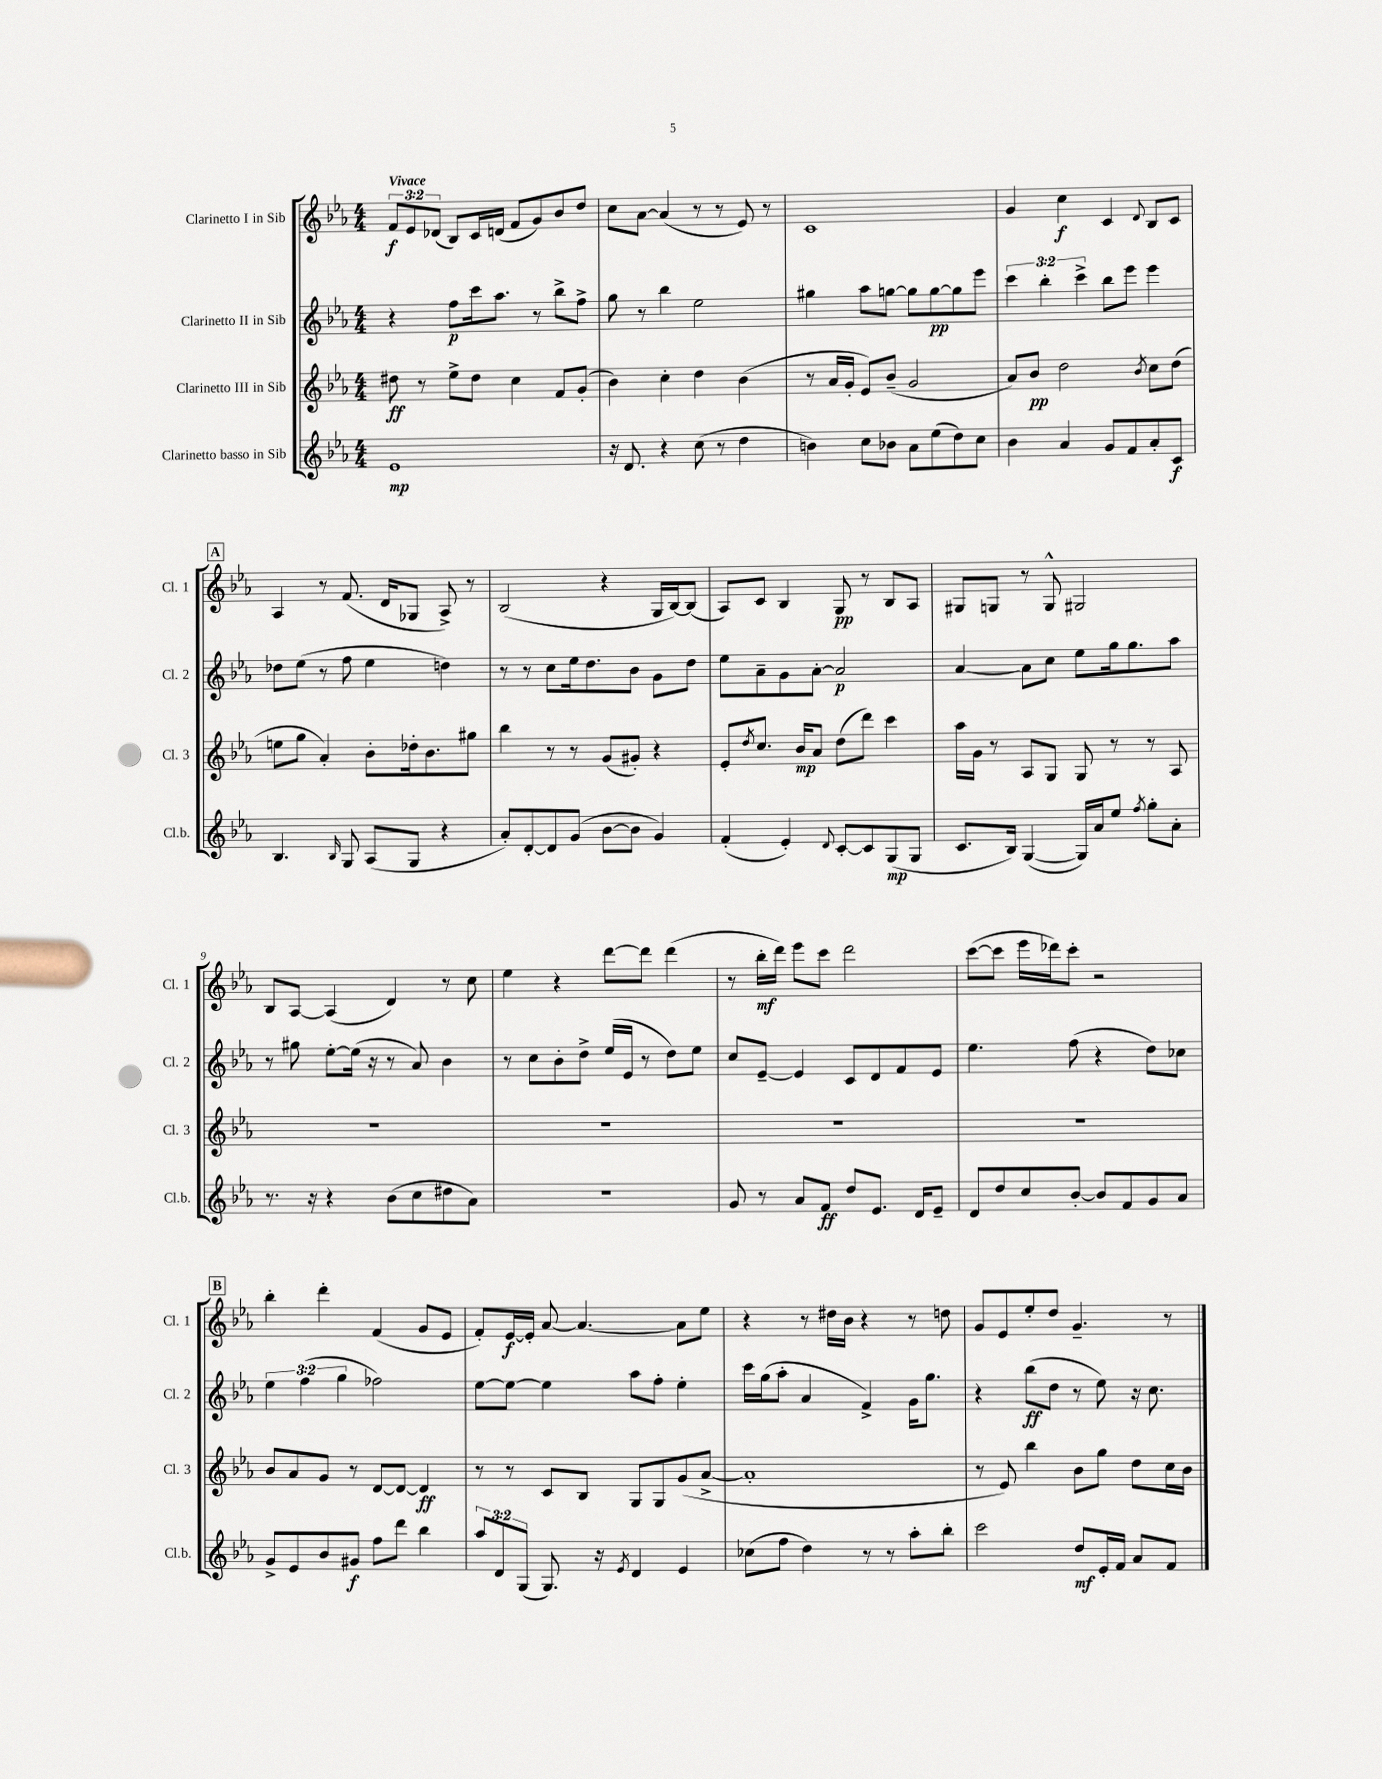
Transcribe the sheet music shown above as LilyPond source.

<<
\new StaffGroup <<
\new Staff = "s0" \with { instrumentName = "Clarinetto I in Sib" shortInstrumentName = "Cl. 1" } {
    \clef treble \key ees \major \numericTimeSignature \time 4/4 \override Staff.TupletNumber.text = #tuplet-number::calc-fraction-text \tempo "Vivace"
    \tuplet 3/2 { f'8\f ees'8 des'8( } bes8) c'16 d'16( f'8 g'8) bes'8 d''8 |
    c''8 aes'8~ aes'4( r8 r8 ees'8) r8 |
    c'1 |
    g'4 c''4\f c'4 \appoggiatura { d'8 } bes8 c'8 |
    \mark \markup { \box "A" } aes4 r8 f'8.( d'16 ges8 aes8->) r8 |
    bes2( r4 g16 bes16~) bes8( |
    aes8) c'8 bes4 g8\pp r8 bes8 aes8 |
    gis8 g8 r8 g8-^ gis2 |
    bes8 aes8~ aes4( d'4) r8 c''8 |
    ees''4 r4 d'''8~ d'''8 d'''4( |
    r8 bes''16-.\mf d'''16) ees'''8 c'''8 d'''2 |
    c'''8~( c'''8 ees'''16 des'''16) c'''8-. r2 |
    \mark \markup { \box "B" } bes''4-. d'''4-. f'4( g'8 ees'8 |
    f'8-.) ees'16~\f ees'16-. aes'8~ aes'4.~ aes'8 ees''8 |
    r4 r8 dis''16 bes'16 r4 r8 d''8 |
    g'8 ees'8 ees''8-. d''8 g'4.-- r8 \bar "|." |
}
\new Staff = "s1" \with { instrumentName = "Clarinetto II in Sib" shortInstrumentName = "Cl. 2" } {
    \clef treble \key ees \major \numericTimeSignature \time 4/4 \override Staff.TupletNumber.text = #tuplet-number::calc-fraction-text
    r4 f''8\p c'''16 aes''8. r8 bes''8-> f''8-> |
    g''8 r8 bes''4 ees''2 |
    gis''4 aes''8 g''8~ g''8 g''8~\pp g''8 ees'''8 |
    \tuplet 3/2 { c'''4 bes''4-. c'''4-> } bes''8 ees'''8 ees'''4 |
    \mark \markup { \box "A" } des''8 ees''8( r8 f''8 ees''4 d''4) |
    r8 r8 c''8 ees''16 d''8. bes'8 g'8 d''8 |
    ees''8 aes'8-- g'8 aes'8~-. aes'2\p |
    aes'4~ aes'8 c''8 ees''8 g''16 g''8. aes''8 |
    r8 gis''8 ees''8~-. ees''16( r16 r8 aes'8) bes'4 |
    r8 c''8 bes'8-. d''8-> ees''16( ees'16 r8 d''8) ees''8 |
    c''8 ees'8~-- ees'4 c'8 d'8 f'8 ees'8 |
    ees''4. f''8( r4 d''8) ces''8 |
    \mark \markup { \box "B" } \tuplet 3/2 { ees''4 f''4( g''4 } fes''2) |
    ees''8~ ees''8~ ees''4 aes''8 f''8-. ees''4-. |
    c'''16 g''16( aes''8-. aes'4 f'4->) g'16 g''8. |
    r4 bes''8\ff( d''8 r8 ees''8) r16 c''8. \bar "|." |
}
\new Staff = "s2" \with { instrumentName = "Clarinetto III in Sib" shortInstrumentName = "Cl. 3" } {
    \clef treble \key ees \major \numericTimeSignature \time 4/4
    dis''8\ff r8 ees''8-> dis''8 c''4 f'8 g'8-.( |
    bes'4) c''4-. d''4 bes'4( |
    r8 aes'16 g'16-. ees'8) bes'8--( g'2 |
    aes'8) bes'8\pp d''2 \acciaccatura { bes'8 } c''8 d''8( |
    \mark \markup { \box "A" } e''8 g''8 aes'4-.) bes'8-. des''16-. bes'8. gis''8 |
    bes''4 r8 r8 g'8( gis'8-.) r4 |
    ees'8-. \acciaccatura { d''8 } c''8. bes'16\mp aes'8 d''8( d'''8) c'''4 |
    aes''16 g'16 r8 aes8 g8 g8 r8 r8 aes8 |
    R1 |
    R1 |
    R1 |
    R1 |
    \mark \markup { \box "B" } bes'8 aes'8 g'8 r8 d'8~ d'8~ d'4\ff |
    r8 r8 c'8 bes8 g8 g8 g'8( aes'8~-> |
    aes'1-. |
    r8 ees'8) bes''4 bes'8 g''8 d''8 c''16 bes'16 \bar "|." |
}
\new Staff = "s3" \with { instrumentName = "Clarinetto basso in Sib" shortInstrumentName = "Cl.b." } {
    \clef treble \key ees \major \numericTimeSignature \time 4/4 \override Staff.TupletNumber.text = #tuplet-number::calc-fraction-text
    ees'1\mp |
    r16 d'8. r4 c''8( r8 d''4 |
    b'4) c''8 bes'8 aes'8 ees''8( d''8) c''8 |
    bes'4 aes'4 g'8 f'8 aes'8-. c'8\f |
    \mark \markup { \box "A" } bes4. \grace { bes16 } g8 aes8( g8 r4 |
    aes'8-.) d'8~-. d'8 g'8( bes'8~ bes'8 g'4) |
    f'4-.( ees'4-.) \appoggiatura { d'8 } c'8~-. c'8 g8\mp( g8 |
    c'8. bes16) g4~( g16) aes'16 ees''8 \acciaccatura { f''8 } g''8-. aes'8-. |
    r8. r16 r4 bes'8( c''8 dis''8 aes'8) |
    r1 |
    g'8 r8 aes'8 f'8\ff d''8 ees'8. d'16 ees'8-- |
    d'8 d''8 c''8 bes'8~-. bes'8 f'8 g'8 aes'8 |
    \mark \markup { \box "B" } g'8-> ees'8 bes'8 gis'8\f f''8 d'''8 bes''4 |
    \tuplet 3/2 { aes''8 d'8 g8( } g8.) r16 \acciaccatura { ees'8 } d'4 ees'4 |
    ces''8( f''8 d''4) r8 r8 aes''8-. bes''8-. |
    c'''2 d''8\mf ees'16-. f'16 aes'8 f'8 \bar "|." |
}
>>
>>
